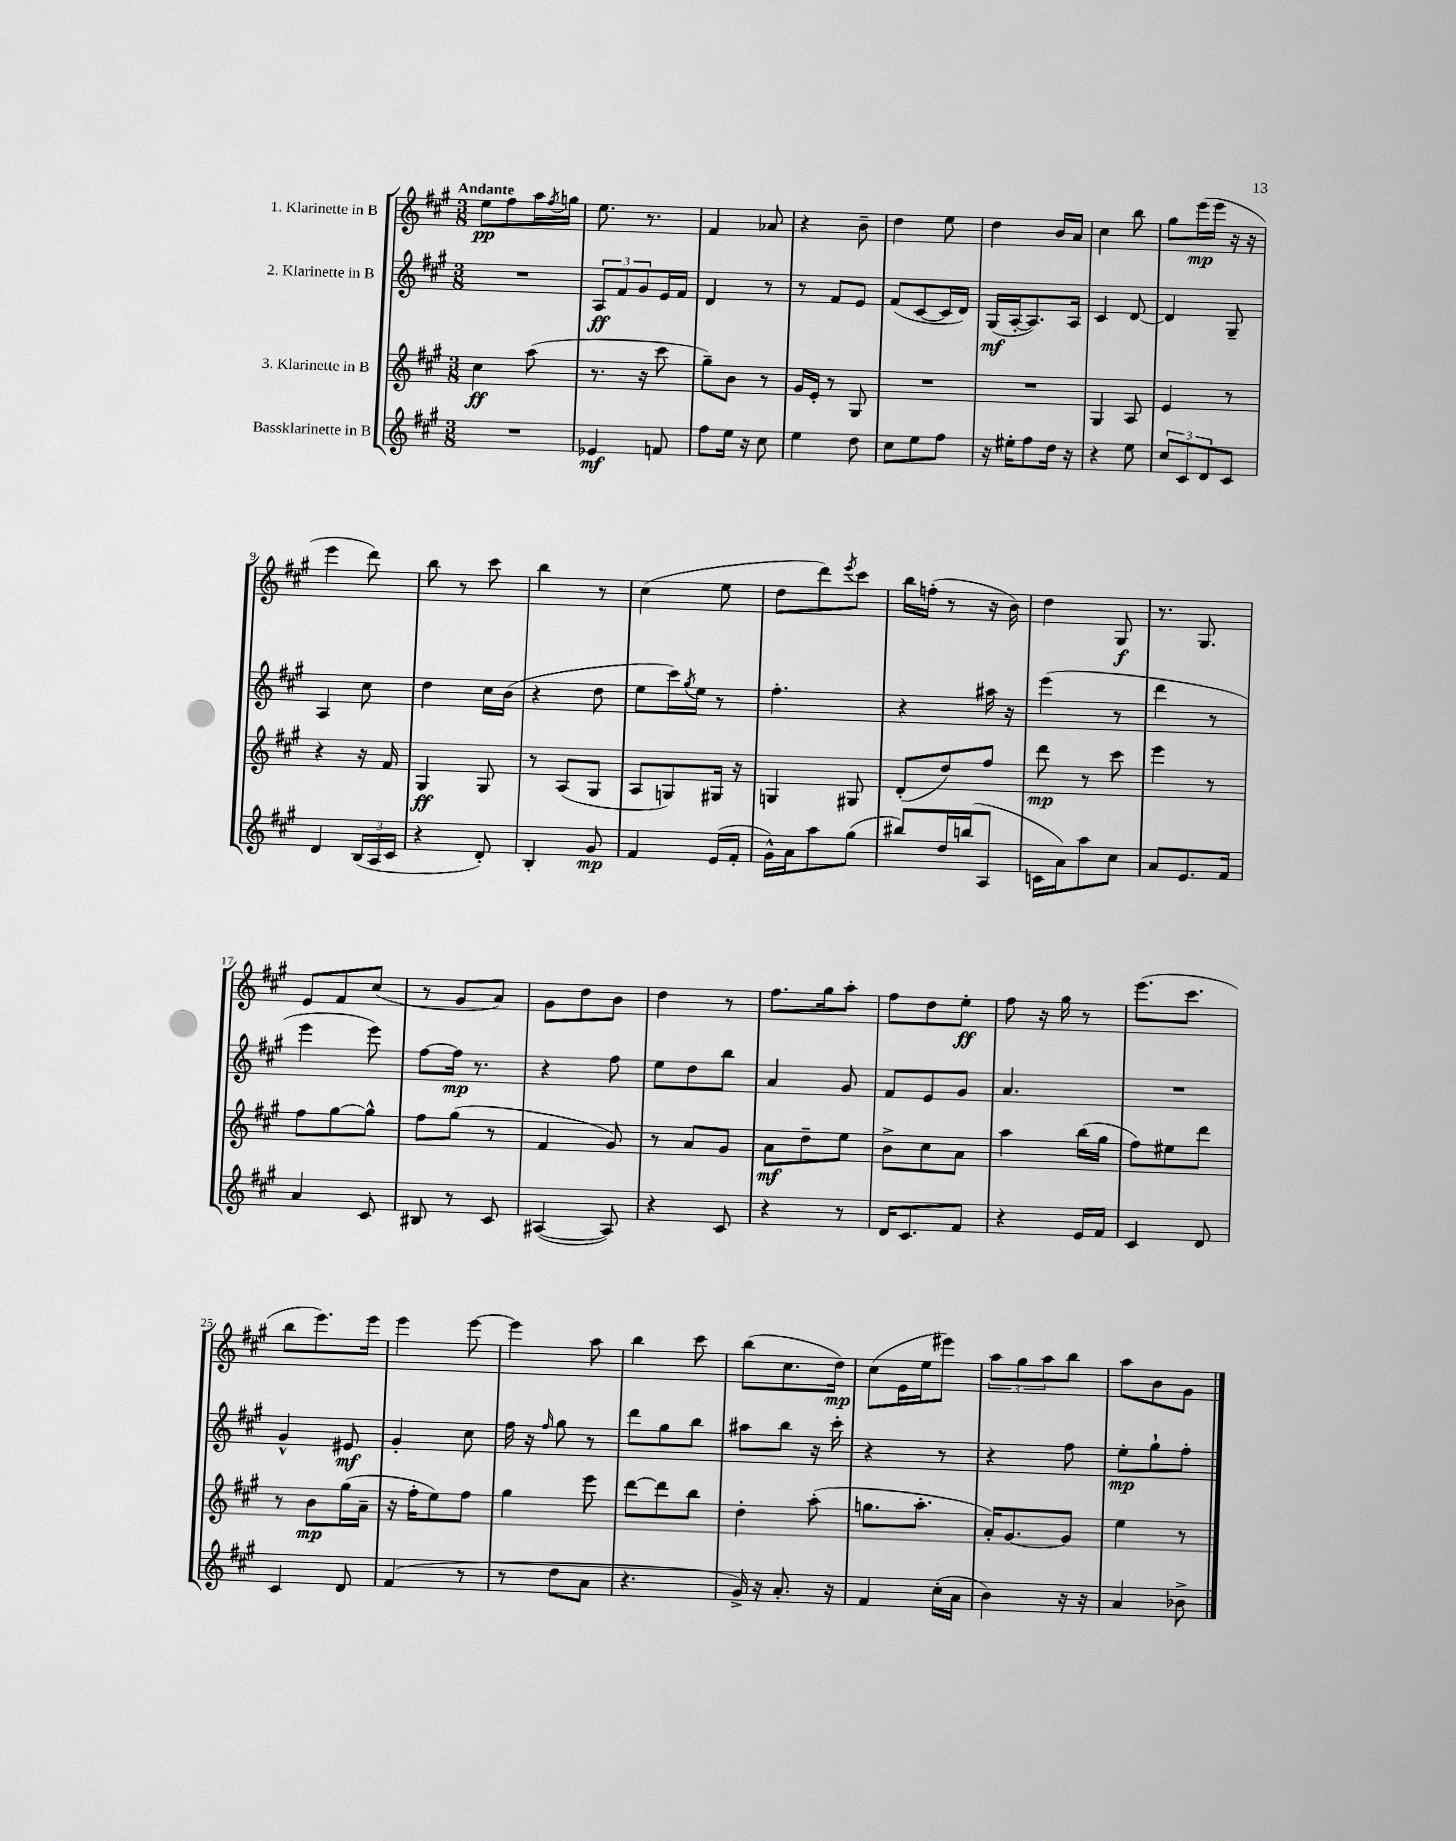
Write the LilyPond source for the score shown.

<<
\new StaffGroup <<
\new Staff = "s0" \with { instrumentName = "1. Klarinette in B" } {
    \clef treble \key a \major \numericTimeSignature \time 3/8 \tempo "Andante"
    e''8\pp fis''8 a''16 \acciaccatura { fis''8 } g''16 |
    e''8. r8. |
    fis'4 aes'8 |
    r4 b'8-- |
    d''4 e''8 |
    d''4 b'16 a'16 |
    cis''4 b''8 |
    gis''8 e'''16\mp( e'''16 r16 r16 |
    e'''4 d'''8) |
    b''8 r8 cis'''8 |
    b''4 r8 |
    cis''4( e''8 |
    d''8 d'''8) \acciaccatura { e'''8 } cis'''8 |
    b''16 f''16-.( r8 r16 b'16) |
    d''4 gis8\f |
    r8. gis8. |
    e'8 fis'8 cis''8( |
    r8 gis'8 a'8) |
    gis'8 d''8 b'8 |
    d''4 r8 |
    fis''8. gis''16 a''8-. |
    fis''8 d''8 e''8-.\ff |
    fis''8 r16 gis''16 r8 |
    e'''8.( cis'''8. |
    b''8 e'''8.) e'''16 |
    e'''4 e'''8~ |
    e'''4 a''8 |
    b''4 cis'''8 |
    b''8( cis''8. d''16\mp) |
    cis''8( e'16 e''16 eis'''8) |
    \tuplet 3/2 { a''8 gis''8 a''8 } b''8 |
    a''8 b'8 gis'8 \bar "|." |
}
\new Staff = "s1" \with { instrumentName = "2. Klarinette in B" } {
    \clef treble \key a \major \numericTimeSignature \time 3/8
    R4. |
    \tuplet 3/2 { a8\ff fis'8 gis'8 } e'16 fis'16 |
    d'4 r8 |
    r8 fis'8 e'8 |
    fis'8( cis'8~ cis'16 d'16) |
    gis16\mf( a16~-. a8.) a16 |
    cis'4 d'8~ |
    d'4 gis8-- |
    a4 cis''8 |
    d''4 cis''16 b'16( |
    r4 d''8 |
    e''8 cis'''16) \acciaccatura { gis''8 } e''16 r8 |
    fis''4.-. |
    r4 ais''16 r16 |
    e'''4( r8 |
    d'''4 r8 |
    e'''4 e'''8) |
    fis''8~ fis''16\mp r8. |
    r4 fis''8 |
    e''8 d''8 b''8 |
    a'4 gis'8 |
    fis'8 e'8 gis'8 |
    a'4. |
    R4. |
    gis'4-^ eis'8\mf |
    gis'4-. cis''8 |
    fis''16 r16 \grace { fis''16 } gis''8 r8 |
    d'''8 gis''8 b''8 |
    ais''8 b''8 r16 cis'''16-. |
    r4 r8 |
    r4 fis''8 |
    e''8-.\mp gis''8-! fis''8-. \bar "|." |
}
\new Staff = "s2" \with { instrumentName = "3. Klarinette in B" } {
    \clef treble \key a \major \numericTimeSignature \time 3/8
    cis''4\ff a''8( |
    r8. r16 cis'''8 |
    gis''8--) b'8 r8 |
    gis'16 e'16-. r8 gis8 |
    R4. |
    R4. |
    gis4 a8 |
    e'4 r8 |
    r4 r16 fis'16 |
    gis4\ff gis8 |
    r8 a8( gis8 |
    a8 g8) gis16 r16 |
    g4 gis8 |
    d'8-.( d''8) fis''8 |
    d'''8\mp r8 cis'''8 |
    e'''4 r8 |
    fis''8 gis''8~ gis''8-^ |
    fis''8 gis''8( r8 |
    fis'4 gis'8) |
    r8 a'8 gis'8 |
    a'8\mf d''8-- e''8 |
    b'8-> cis''8 a'8 |
    a''4 b''16( gis''16 |
    fis''8) eis''8 d'''8 |
    r8 b'8\mp gis''16( a'16-- |
    r16 fis''16-. e''8) fis''8 |
    gis''4 e'''8 |
    d'''8~ d'''8 b''8 |
    d''4-. a''8-.( |
    g''8. a''8.-. |
    a'16-.) gis'8.~ gis'8 |
    e''4 r8 \bar "|." |
}
\new Staff = "s3" \with { instrumentName = "Bassklarinette in B" } {
    \clef treble \key a \major \numericTimeSignature \time 3/8
    R4. |
    ees'4\mf f'8 |
    fis''8 e''16 r16 cis''8 |
    e''4 d''8 |
    cis''8 e''8 fis''8 |
    r16 eis''16-. fis''8 d''16 r16 |
    r4 e''8 |
    \tuplet 3/2 { cis''8 cis'8 d'8 } cis'8 |
    d'4 \tuplet 3/2 { b16( a16 cis'16 } |
    r4 d'8-.) |
    b4-. gis'8\mp |
    fis'4 e'16( fis'16-. |
    gis'16-^) a'16 a''8 gis''8( |
    bis''8) d''16 b''16( a8 |
    c'16 a'16) a''8 cis''8 |
    a'8 e'8. fis'16 |
    a'4 cis'8 |
    bis8 r8 cis'8 |
    ais4~( ais8) |
    r4 cis'8 |
    r4 r8 |
    d'16 cis'8. fis'8 |
    r4 e'16 fis'16 |
    cis'4 d'8 |
    cis'4 d'8 |
    fis'4( r8 |
    r8 d''8 a'8 |
    r4. |
    gis'16->) r16 a'8.-. r16 |
    fis'4 cis''16-.( a'16 |
    b'4) r16 r16 |
    a'4 bes'8-> \bar "|." |
}
>>
>>
